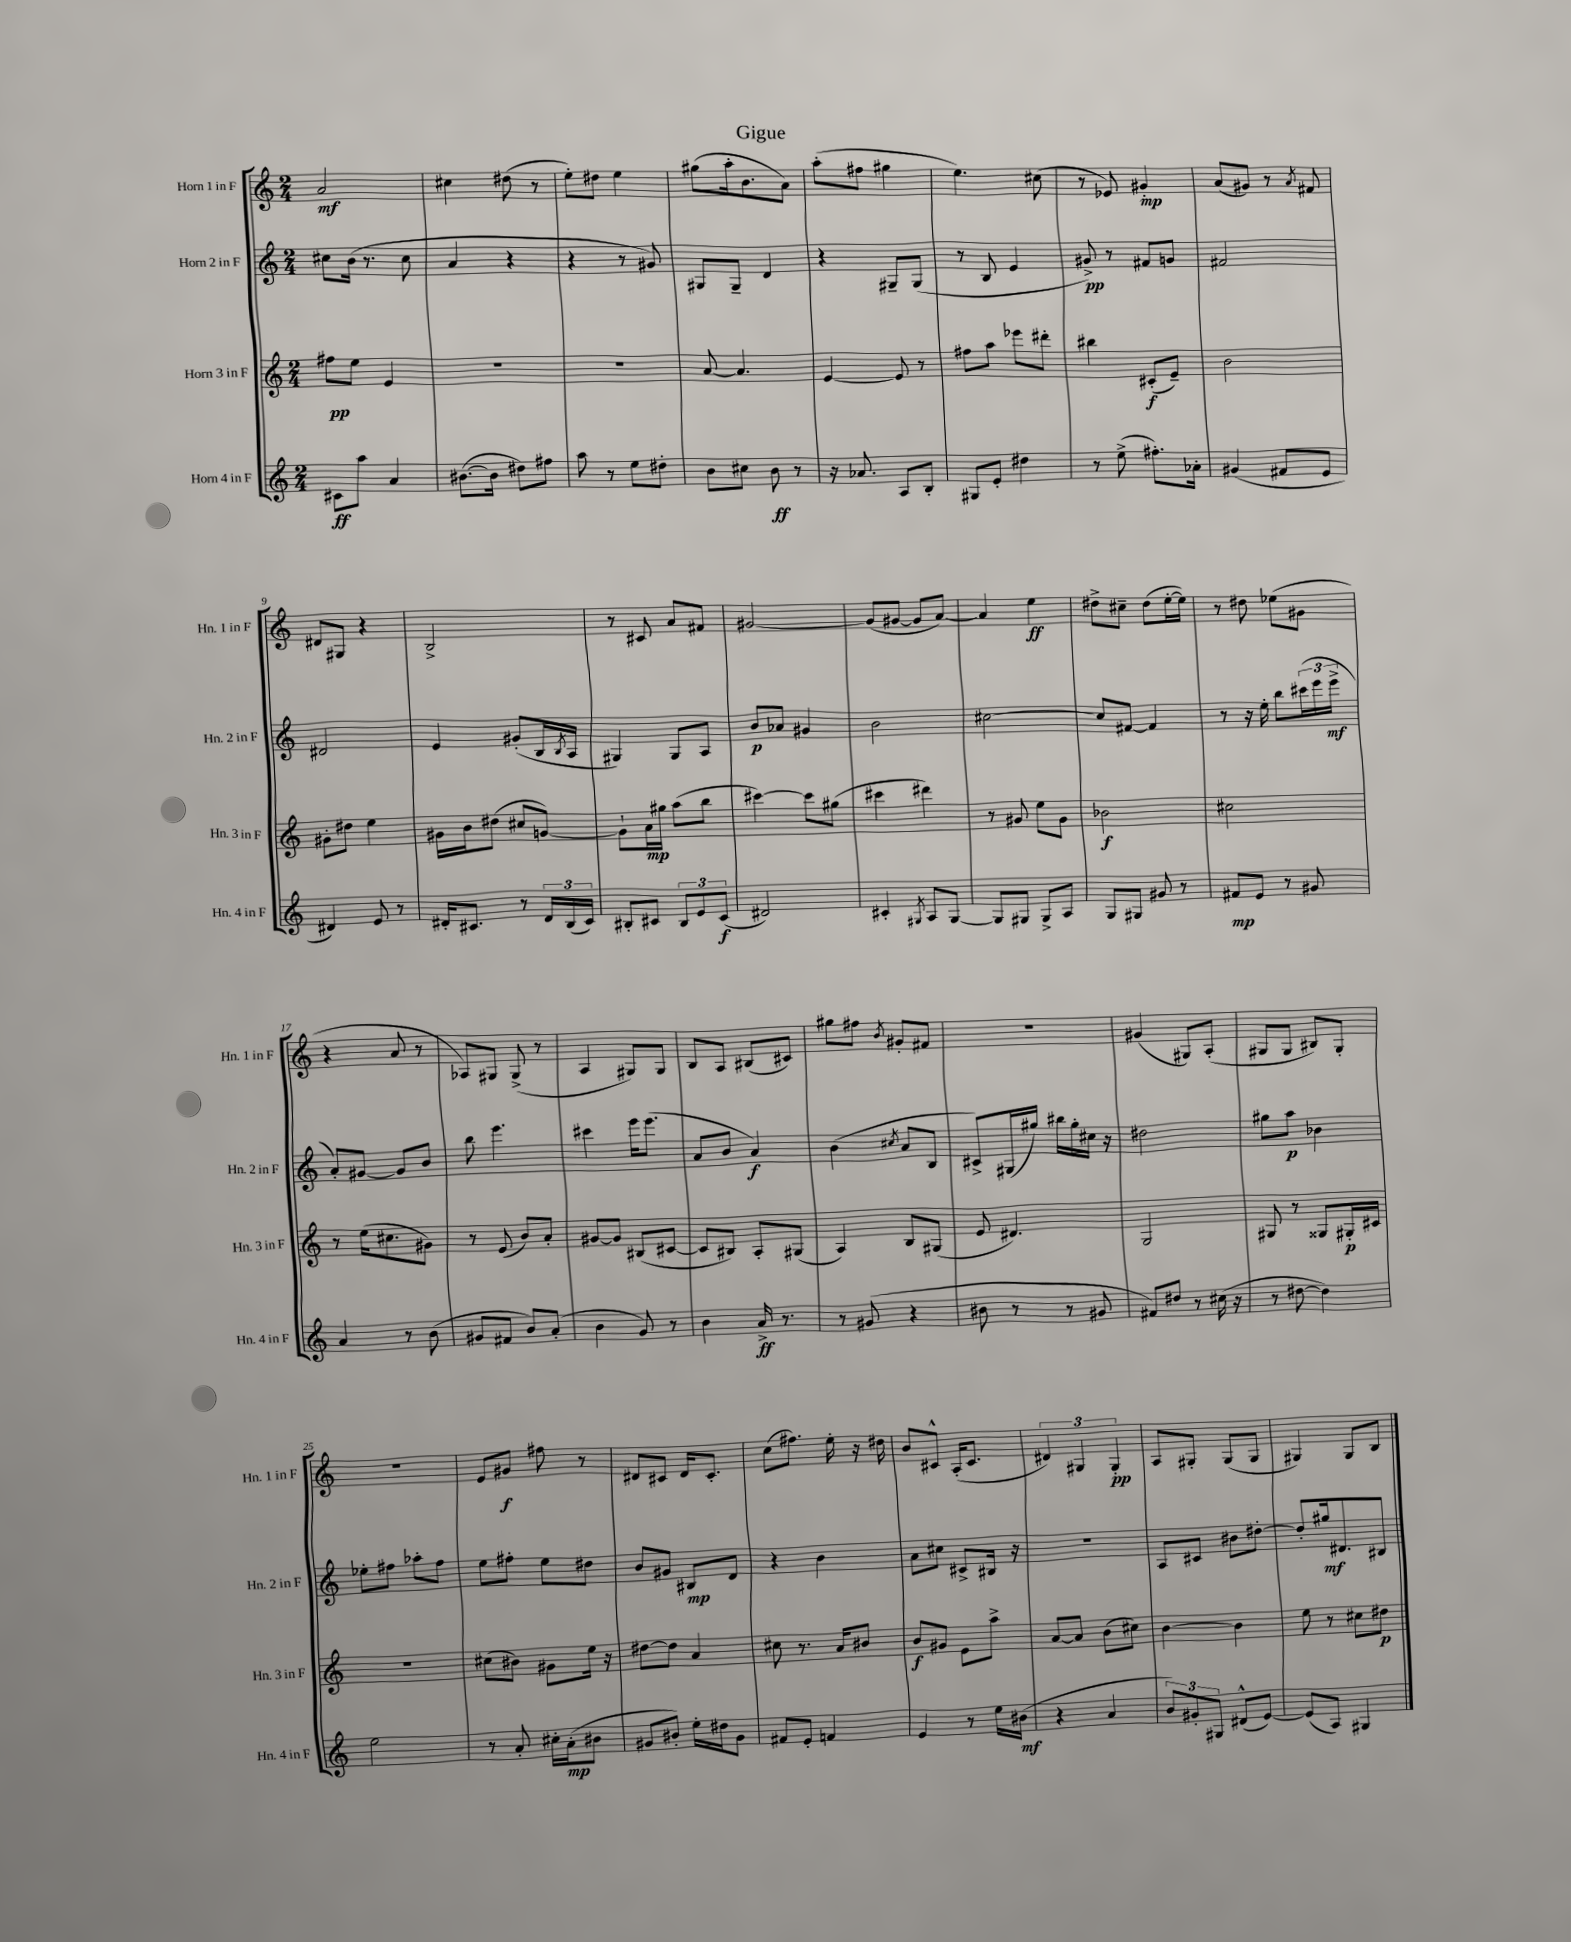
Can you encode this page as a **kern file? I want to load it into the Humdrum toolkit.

**kern	**kern	**kern	**kern
*staff4	*staff3	*staff2	*staff1
*clefG2	*clefG2	*clefG2	*clefG2
*k[]	*k[]	*k[]	*k[]
*M2/4	*M2/4	*M2/4	*M2/4
8c#	8ff#	8cc#	2a
8aa	8ee	(16b	.
.	.	8.r	.
4a	4e	.	.
.	.	8cc#	.
=	=	=	=
([8.b#	2r	4a	4cc#
16b#]	.	.	.
8dd#)	.	4r	(8dd#
8ff#	.	.	8r
=	=	=	=
8aa	2r	4r	8ee')
8r	.	.	8dd#
8ee	.	8r	4ee
8dd#'	.	8g#)	.
=	=	=	=
8b	[8a	8G#	(8gg#
8cc#	4.a]	8G#~	16aa'
.	.	.	8.b
8b	.	4d	.
8r	.	.	8a)
=	=	=	=
16r	[4e	4r	(8aa'
8.a-	.	.	.
.	.	.	8ff#
8A	8e]	8G#~	4gg#
8B'	8r	(8G#	.
=	=	=	=
8G#	8ff#	8r	4.ee)
8e'	8aa	8B	.
4dd#	8eee-	4e	.
.	8ddd#'	.	(8cc#
=	=	=	=
8r	4bb#	8g#^)	8r
(8ee^	.	8r	8e-)
8.ff#')	(8c#'	8f#	4g#'
.	8e~)	8g	.
16a-'	.	.	.
=	=	=	=
(4g#	2b	2f#	(8a
.	.	.	8g#)
8f#	.	.	8r
.	.	.	8qa
8e	.	.	8f#
=	=	=	=
4d#)	8g#'	2d#	8d#
.	8dd#	.	8G#
8e	4ee	.	4r
8r	.	.	.
=	=	=	=
16d#'	16g#	4e	2B^
8.c#	16b	.	.
.	(8dd#	.	.
8r	8cc#	(8g#'	.
24d#	[8g)	16B	.
(24B	.	.	.
.	.	8qB	.
.	.	16A	.
24c#)	.	.	.
=	=	=	=
8B#'	8g`]	4G#)	8r
8c#	16a	.	8c#
.	16gg#	.	.
12B#	(8aa	8G#	8a
12e	.	.	.
.	8bb	8A	8f#
(12c#	.	.	.
=	=	=	=
2d#)	[4ccc#)	8b	[2g#
.	.	8a-	.
.	8ccc#]	4g#	.
.	(8gg#	.	.
=	=	=	=
4c#'	4ccc#	2b	(8g#]
.	.	.	[8g#
8qG#	.	.	.
8A	4ddd#)	.	8g#]
[8G#	.	.	[8a)
=	=	=	=
8G#]	8r	[2cc#	4a]
8G#	8g#	.	.
8G#^	8ee	.	4ee
8A	8g#	.	.
=	=	=	=
8G	2b-	8cc#]	8dd#^
8G#	.	[8f#	8cc#~
8g#	.	4f#]	(8dd#
8r	.	.	[16ee'
.	.	.	16ee])
=	=	=	=
8f#	2cc#	8r	8r
8e	.	16r	8dd#
.	.	16ee'	.
8r	.	8bb	(8ee-
8g#	.	(24ccc#	8g#
.	.	24eee	.
.	.	24eee^	.
=	=	=	=
4a	8r	8a')	4r
.	(16ee	[8g#	.
.	8.cc#	.	.
8r	.	8g#]	8a
(8b	8g#)	8b	8r
=	=	=	=
8g#	8r	8bb	8A-)
8f#	(8e	4.eee	8G#
8b)	8b)	.	(8G#^
(8a'	8a'	.	8r
=	=	=	=
4b	[8g#	4ccc#	4A
.	8g#]	.	.
8g)	(8B#	16eee	8G#)
.	.	(8.eee	.
8r	[8c#	.	8G#
=	=	=	=
4b	8c#]	8a	8B
.	8B#)	8b	8A
16a^	8A'	4a)	(8B#
8.r	.	.	.
.	(8G#	.	8c#)
=	=	=	=
8r	4A)	(4b	8gg#
(8g#	.	.	8ff#
.	.	8qcc#	8qb
4r	8B	8a	8g#'
.	(8G#	8B	8f#
=	=	=	=
8b#	8e	8c#^)	2r
8r	4.d#)	(16G#	.
.	.	16gg#)	.
8r	.	16bb#	.
.	.	16gg#'	.
8g#	.	16cc#	.
.	.	16r	.
=	=	=	=
8f#)	2G	2dd#	(4g#
8dd#	.	.	.
8r	.	.	8G#)
(16cc#	.	.	(8A'
16r	.	.	.
=	=	=	=
8r	8G#	8gg#	8G#
[8dd#	8r	8aa	8G#
4dd#])	8G##	4b-	8B#)
.	16G#'	.	8G#'
.	16c#	.	.
=	=	=	=
2ee	2r	8ee-'	2r
.	.	8ff#	.
.	.	8aa-'	.
.	.	8ff#	.
=	=	=	=
8r	(8cc#	8ee	8e
8a'	8b#)	8ff#'	8g#
16cc#'	8g#	8ee	8ff#
(16a'	.	.	.
8b#	16ee	8dd#	8r
.	16r	.	.
=	=	=	=
8g#	[8dd#	8b	8d#
8b#')	8dd#]	8g#	8c#
16ee'	4a	8B#	16d#
16dd#	.	.	8.c#'
8g#	.	8d	.
=	=	=	=
8f#	8cc#	4r	(8cc
8e'	8.r	.	8.ff#)
4f	.	4b	.
.	16a	.	16ee'
.	8b#	.	16r
.	.	.	16dd#
=	=	=	=
4e	8b	8a	8b
.	8g#	8cc#	8c#^^
8r	8e	8c#^	(16A'
.	.	.	8.c#
16ee	8aa^	16B#	.
(16b#	.	16r	.
=	=	=	=
4r	[8a	2r	6d#)
.	8a]	.	.
.	.	.	6G#
4a	(8b	.	.
.	.	.	6G#'
.	8cc#)	.	.
=	=	=	=
12b)	[4b	8A	8A
12g#'	.	.	.
.	.	8c#	8G#'
12G#	.	.	.
(8d#^^	4b]	8b#	(8G#
[8e)	.	[8dd#'	8G#
=	=	=	=
(8e]	8ee	8dd#']	4G#)
8A)	8r	16gg#	.
.	.	8.d#	.
4G#	8cc#	.	8G#
.	8dd#	8B#	8B
==	==	==	==
*-	*-	*-	*-
